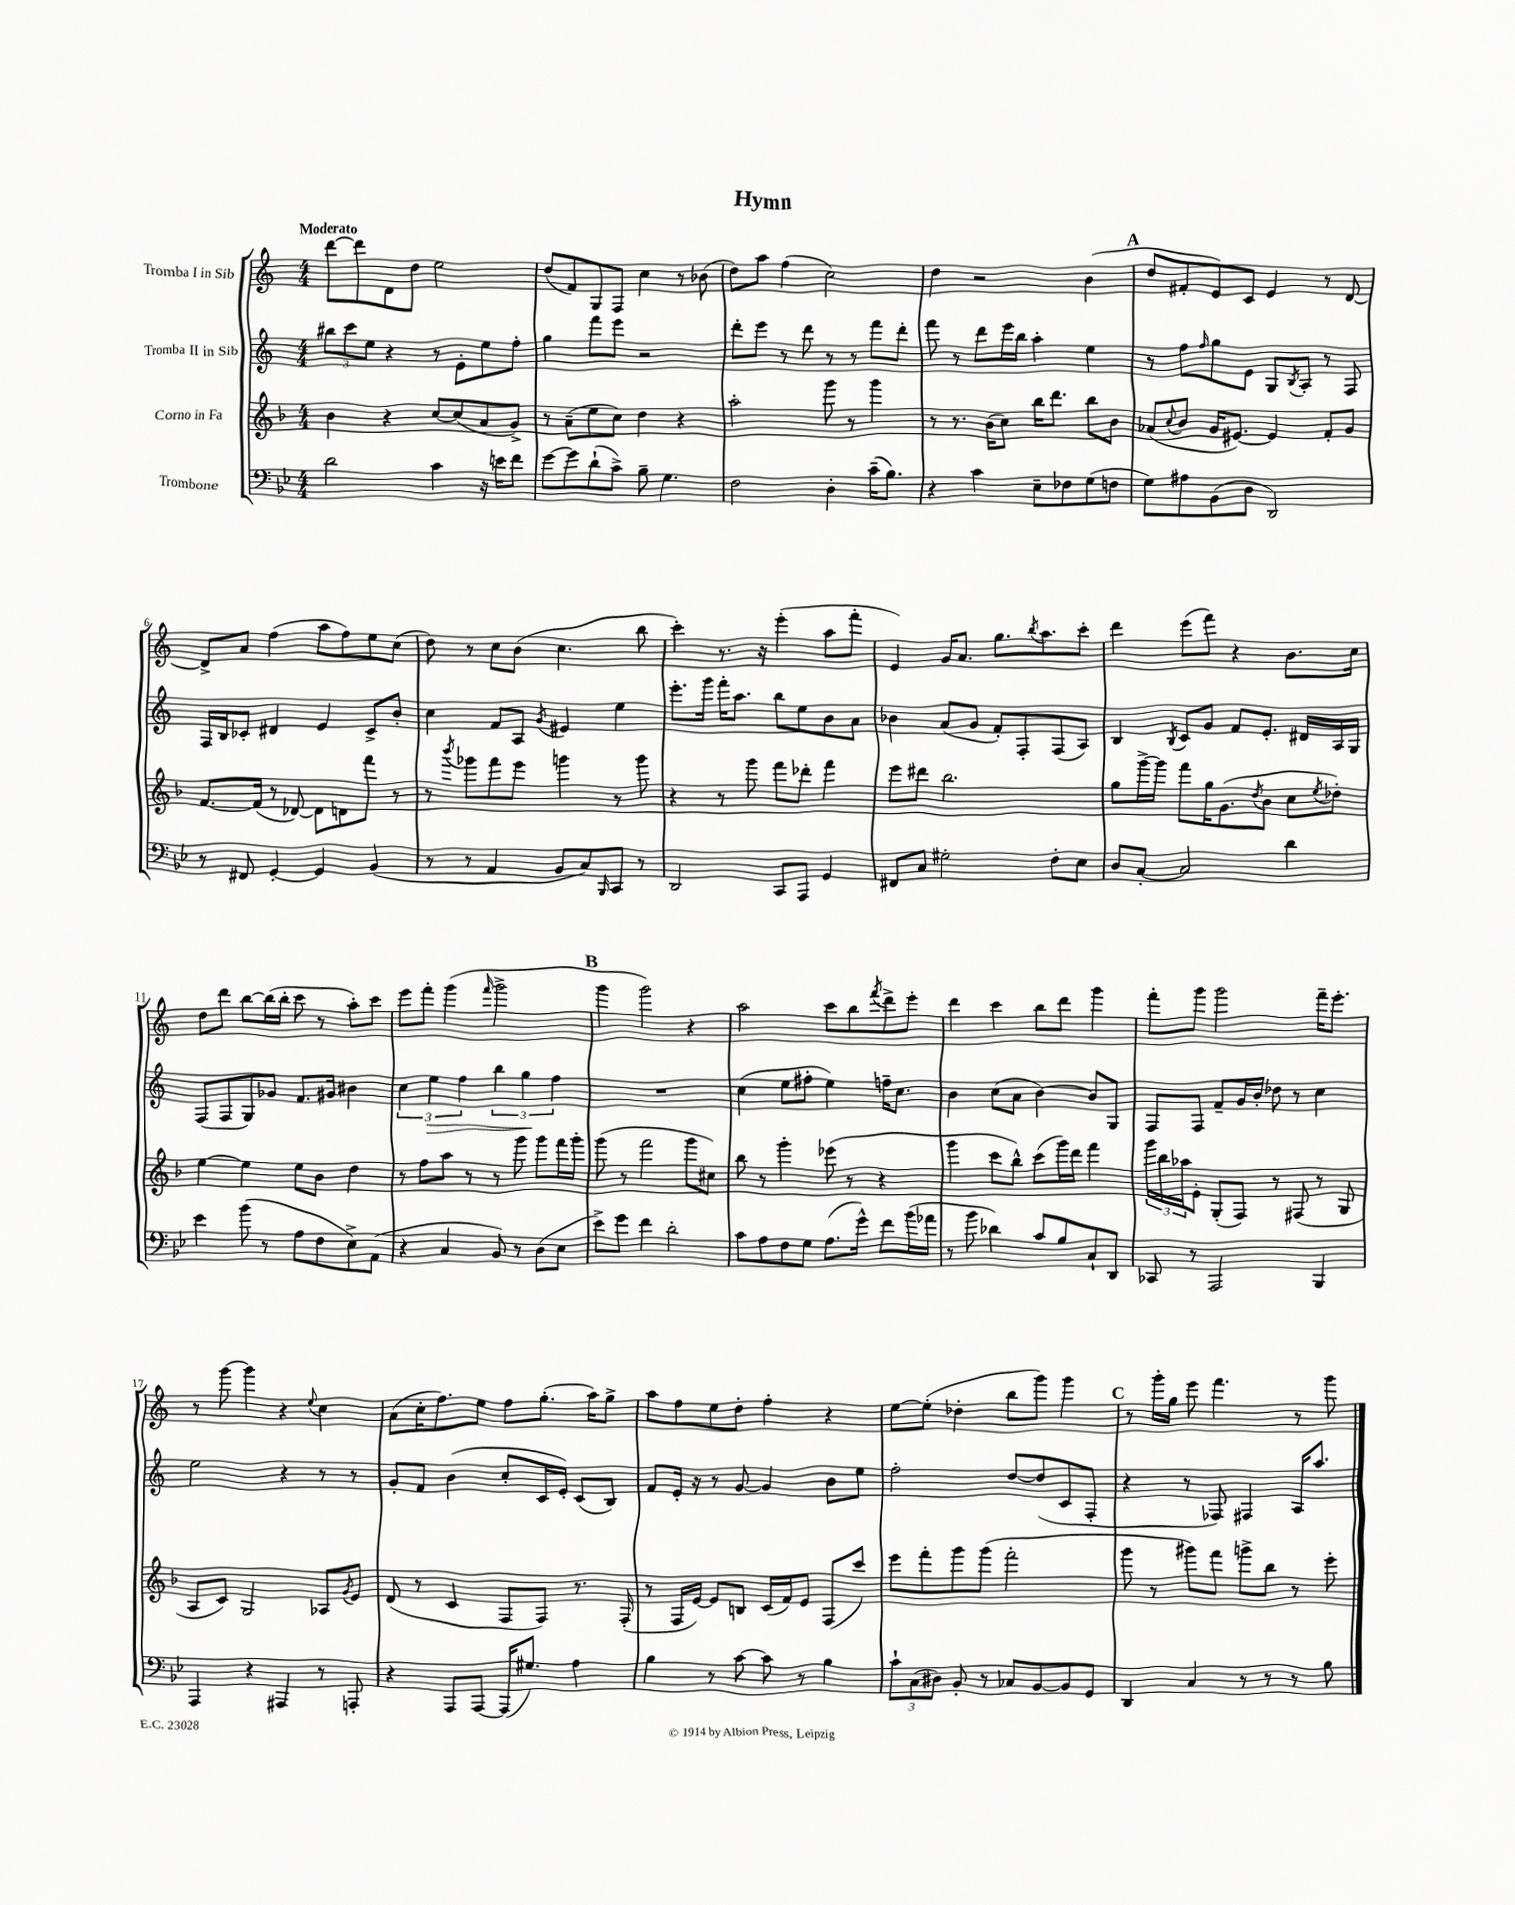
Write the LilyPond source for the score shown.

\header { title = "Hymn" }
<<
\new StaffGroup <<
\new Staff = "s0" \with { instrumentName = "Tromba I in Sib" } {
    \clef treble \key c \major \numericTimeSignature \time 4/4 \tempo "Moderato"
    d'''8~ d'''8 d'8 d''8 e''2 |
    d''8( f'8) g8 f8 c''4 r8 bes'8( |
    d''8) a''8 f''4( c''2) |
    d''4 r2 b'4( |
    \mark \markup { \bold "A" } d''8 fis'8-. e'8) c'8 e'4 r8 d'8~ |
    d'8-> a'8 f''4( a''8 f''8) e''8 c''8( |
    d''8) r8 c''8 b'8( c''4. b''8 |
    c'''4-.) r8. r16 e'''4-.( a''8 f'''8-. |
    e'4) g'16 a'8. g''8. \acciaccatura { b''8 } a''8. c'''8-. |
    d'''4 e'''8( f'''8) r4 b'8. c''16 |
    d''8 d'''8 b''8~ b''16( b''16-. c'''8 r8 a''8-.) c'''8 |
    e'''8 f'''8-. g'''4( \grace { f'''16 } g'''2-> |
    \mark \markup { \bold "B" } g'''4 g'''2) r4 |
    a''2 c'''8 b''8 \acciaccatura { f'''8 } d'''8-> e'''8-. |
    d'''4 c'''4 b''8 d'''8 g'''4 |
    f'''8-. g'''8 g'''2 f'''16-- e'''8.-. |
    r8 g'''8~ g'''4 r4 \appoggiatura { e''8 } c''4 |
    a'8( c''16-. f''8.) e''8 f''8 g''8.-.( a''16) g''8-> |
    a''8 f''8 e''8 d''8-. f''4-. r4 |
    e''8~ e''8-.( des''4-. b''8 g'''8) g'''4 |
    \mark \markup { \bold "C" } r8 g'''16-. g''16 e'''8 f'''4. r8 g'''8 \bar "|." |
}
\new Staff = "s1" \with { instrumentName = "Tromba II in Sib" } {
    \clef treble \key c \major \numericTimeSignature \time 4/4
    \tuplet 3/2 { bis''8 c'''8 e''8 } r4 r8 e'8-. e''8 f''8-. |
    g''4 f'''8 e'''8 r2 |
    d'''8-. e'''8 r8 d'''8 r8 r8 f'''8 d'''8-. |
    f'''8 r8 d'''8 e'''16 b''16 a''4-. e''4 |
    \mark \markup { \bold "A" } r8 f''8 \grace { f''16 } g''8 e'8 g8 \acciaccatura { b8 } a8-. r8 f8 |
    f16 b16 ces'8-. dis'4 e'4 ces'8-> b'8-. |
    c''4 f'8 a8 \acciaccatura { g'8 } eis'4 e''4 |
    e'''8.-. g'''16 f'''16-. a''8. b''8 e''8 b'8 a'8 |
    bes'4 a'8( g'8 f'8-.) f8-. f8( a8) |
    b4 \acciaccatura { b8 } c'8 g'8 f'8 e'8.-. dis'16 a16 g16 |
    f8( f8 g8) ges'8 f'8. gis'16 bis'4 |
    \tuplet 3/2 { c''4 e''4\> f''4 } \tuplet 3/2 { b''4 g''4\! f''4 } |
    \mark \markup { \bold "B" } R1 |
    c''4( e''8 fis''8-. e''4) f''16-- c''8. |
    b'4 c''8( a'8 b'4~) b'8 g8 |
    f8 f8 f'8-- g'16 b'16-. des''8 r8 c''4 |
    e''2 r4 r8 r8 |
    g'8-. f'8 b'4( c''8-. c'16 e'16-.) c'8( b8) |
    f'8 e'16-. r16 r8 g'8~ g'4 b'8 e''8 |
    f''2-. d''8~ d''8( c'8 f8-. |
    \mark \markup { \bold "C" } r4 r8 fes8) fis4 a16 a''8. \bar "|." |
}
\new Staff = "s2" \with { instrumentName = "Corno in Fa" } {
    \clef treble \key f \major \numericTimeSignature \time 4/4
    bes'4 r4 c''8~ c''8( a'8 g'8->) |
    r8 a'8--( e''8 c''8) d''4 r4 |
    a''2-. g'''8 r8 g'''4 |
    r8 r8. bes'16( c''8) bes''16 d'''8. bes''8 bes'8 |
    \mark \markup { \bold "A" } aes'8( \appoggiatura { c''8 } bes'8 g'16 eis'8.~) eis'4 f'8-. g'8 |
    f'8.~ f'16( r8 des'8~) des'8 d'8 f'''8 r8 |
    r8 \acciaccatura { bes'''8 } ges'''8 f'''8 e'''8 g'''4 r8 g'''8 |
    r4 r8 g'''8 f'''8 des'''8-. f'''4 |
    e'''8 dis'''8 bes''2. |
    g''8 g'''16~-> g'''16 f'''8 g''16 g'8.( \acciaccatura { d''8 } bes'8 c''8 \acciaccatura { e''8 } des''8-.) |
    e''4~ e''4 e''8 bes'8 d''4 |
    r8 f''8 a''8 r8 r8 g'''8 g'''8 f'''16 g'''16-. |
    \mark \markup { \bold "B" } g'''8( r8 f'''2 g'''8 cis''8) |
    bes''8 r8 g'''4-. ees'''8( r8 r4 |
    g'''4 c'''8 bes''8-^) c'''8( g'''16) d'''16 f'''4 |
    \tuplet 3/2 { g'''16 bes''16 aes''16 } e'8-. g8-.( f8) r8 fis8( r8 g8 |
    a8 c'8) g2 aes8 \acciaccatura { g'8 } e'8 |
    d'8( r8 c'4 f8 f8) r8. f16-.( |
    r8 f16 e'16~) e'8 b8 c'16( f'16) e'8 f8( c'''8) |
    e'''8 f'''8-. g'''8 g'''8( f'''2-. |
    \mark \markup { \bold "C" } g'''8 r8 gis'''8) f'''8 g'''8-> bes''8 r8 e'''8-. \bar "|." |
}
\new Staff = "s3" \with { instrumentName = "Trombone" } {
    \clef bass \key bes \major \numericTimeSignature \time 4/4
    d'2 c'4 r16 e'16 f'8 |
    g'8~ g'8 d'8-!( c'8->) bes8-- g4. |
    f2 d4-. c'16--( bes8.) |
    r4 c'4 ees8-- fes8 g8( f8 |
    \mark \markup { \bold "A" } g8) ais8 bes,8( d8 d,2) |
    r8 fis,8 g,4~-. g,4 bes,4( |
    r8 r8 a,4 bes,8 c8) \grace { bes,,16 } c,8 r8 |
    d,2 c,8 a,,8 g,4 |
    fis,8 c8 gis2-. f8-. ees8 |
    d8 c8~-. c2 d'4 |
    ees'4 bes'8( r8 a8 f8 ees8->) a,8( |
    r4 c4 bes,8) r8 d8( ees8 |
    \mark \markup { \bold "B" } ees'8->) g'8 f'4 d'2-. |
    c'8 a8 f8 g8 a8.( g'16-^) f'8 bes'16( aes'16 |
    r8 bes'8 des'4) c'8 bes8 c8-! d,8 |
    ces,8 r8 a,,2 bes,,4 |
    a,,4 r4 ais,,4 r8 a,,8-. |
    r4 a,,8 a,,8~ a,,16( gis8.) a4 |
    bes4 r8 c'8~ c'8 r8 bes4 |
    \tuplet 3/2 { c'8-! c8( dis8) } bes,8-. r8 ces8 bes,8~ bes,8 g,8 |
    \mark \markup { \bold "C" } d,4 c4 r8 r8 r8 bes8 \bar "|." |
}
>>
>>
